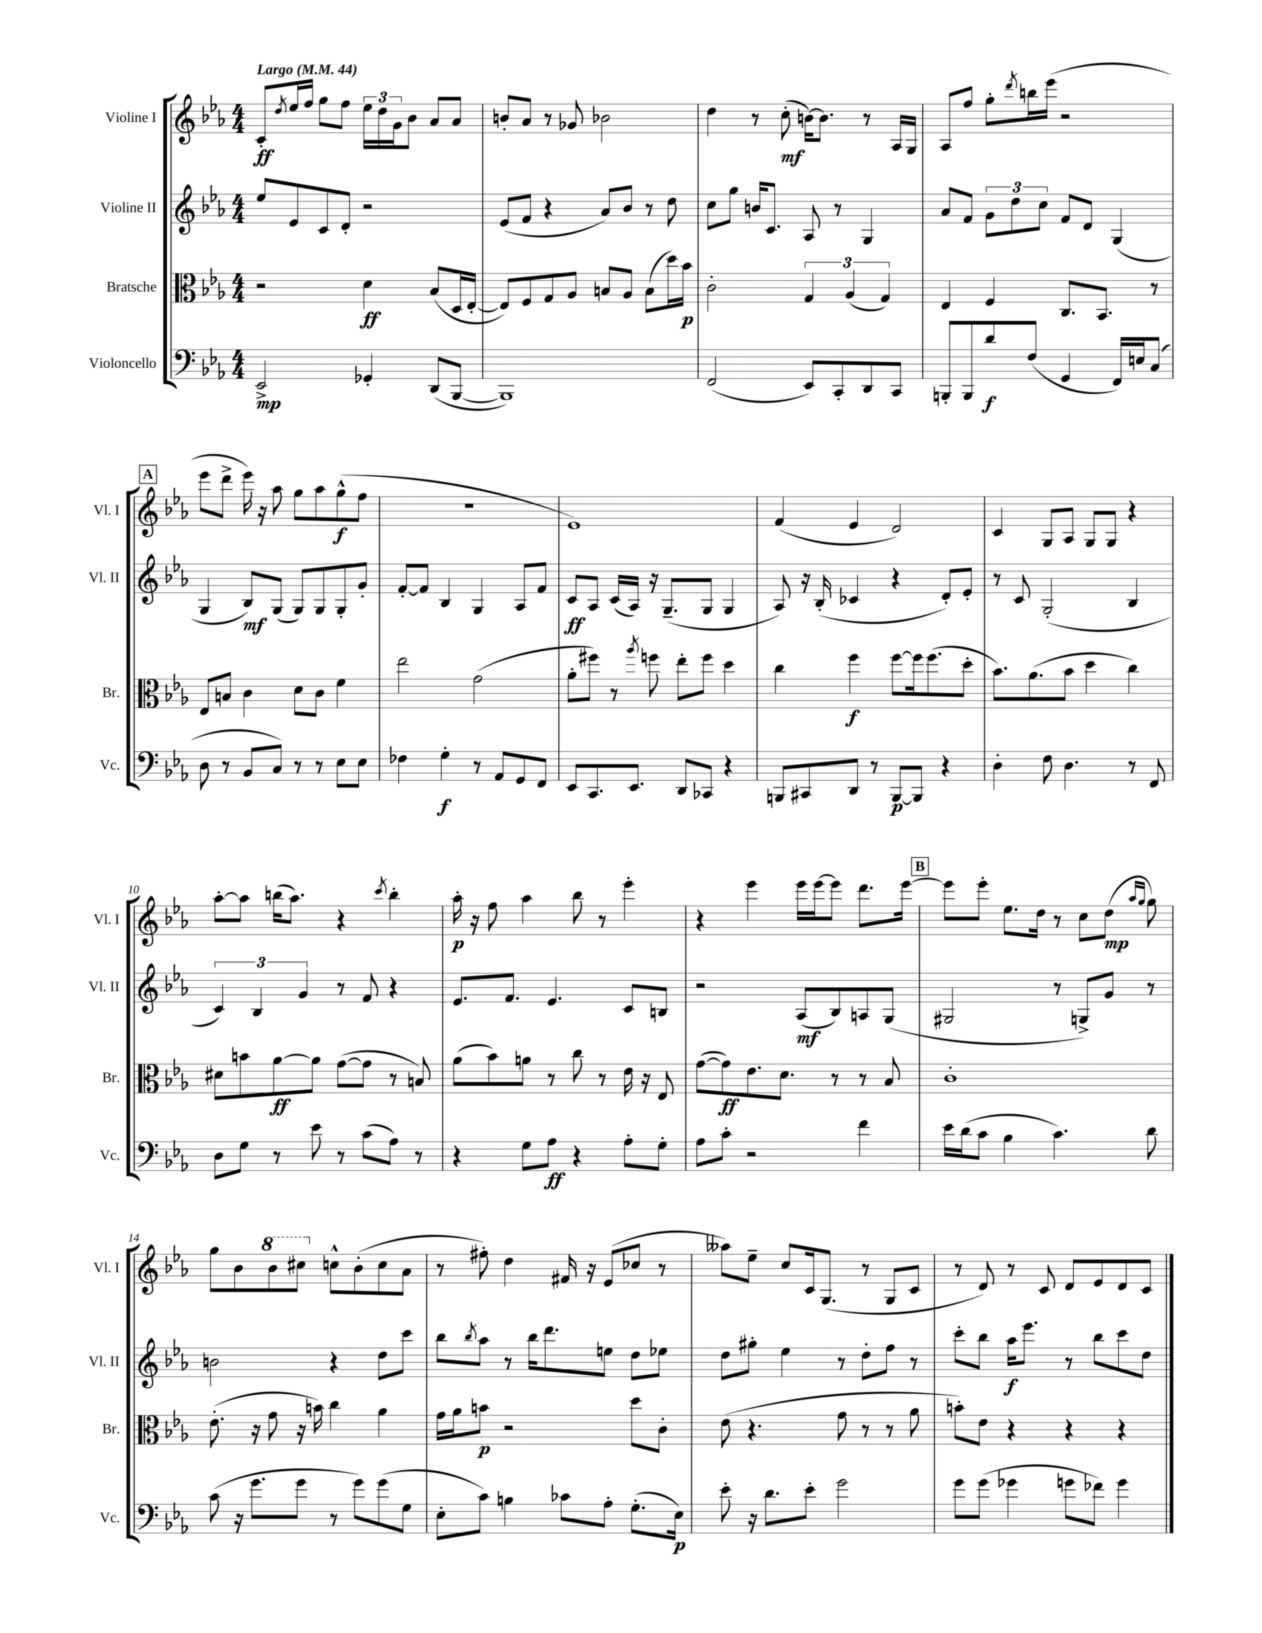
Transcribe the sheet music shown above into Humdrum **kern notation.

**kern	**kern	**kern	**kern
*staff4	*staff3	*staff2	*staff1
*clefF4	*clefC3	*clefG2	*clefG2
*k[b-e-a-]	*k[b-e-a-]	*k[b-e-a-]	*k[b-e-a-]
*M4/4	*M4/4	*M4/4	*M4/4
*MM44	*MM44	*MM44	*MM44
2EE-^	2r	8ee-	8c'
.	.	.	8qdd
.	.	8e-	16ee-
.	.	.	16ff
.	.	8c	8gg
.	.	8d'	8ff
4GG-'	4d	2r	24ee-
.	.	.	24dd
.	.	.	24g
.	.	.	8b-
(8DD	(8B-	.	8a-
[8BBB-	16D	.	8a-
.	[16E-'	.	.
=	=	=	=
1BBB-])	8E-])	(8e-	8b'
.	8F	8f	8a-
.	8G	4r	8r
.	8A-	.	8g-
.	8B	8a-)	2b-
.	8A-	8b-	.
.	(8B	8r	.
.	16dd)	8dd	.
.	16b-	.	.
=	=	=	=
(2FF	2c'	8cc	4dd
.	.	8gg	.
.	.	16b	8r
.	.	8.c	.
.	.	.	(8cc'
8EE-)	6G	8A-	[16b)
.	.	.	8.b]
8CC'	.	8r	.
.	(6A-	.	.
8DD	.	4G	8r
.	6G)	.	.
8CC	.	.	16A-
.	.	.	16G
=	=	=	=
8BBB'	4E-	8a-	8A-
8BBB	.	8f	8ff
8d	4F	12g	8gg'
.	.	12dd	.
.	.	.	8qddd
(8F	.	.	16bb
.	.	12cc	.
.	.	.	(16eee-
4GG	8.C	8f	2r
.	.	8d	.
.	8.BB-	.	.
16FF)	.	(4G	.
16E	.	.	.
(8C	8r	.	.
=	=	=	=
8D	8E-	4G	8eee-
8r	8B	.	8ddd^
8BB-	4c	8B-)	16eee-)
.	.	.	16r
8C)	.	(8G	8aa-
8r	8d	8G)	8gg
8r	8c	8G	8aa-
8E-	4f	8G'	(8gg^^
8E-	.	8g'	8ff
=	=	=	=
4F-	2ee-	[8f'	1r
.	.	8f]	.
4G'	.	4B-	.
8r	(2g	4G	.
8AA-	.	.	.
8GG	.	8A-	.
8FF	.	8f	.
=	=	=	=
8EE-	8a-'	8c	1e-)
8.CC	8ff#)	8A-	.
.	8r	(16c	.
8.EE-	.	16A-)	.
.	8qaa-	.	.
.	8ff	16r	.
.	.	(8.G~	.
8DD	8ee-'	.	.
8CC-	8ff	8G	.
4r	4dd	4G	.
=	=	=	=
8BBB	4cc	8A-)	(4f
8CC#	.	16r	.
.	.	(16B-'	.
8DD	4ff	4c-	4e-
8r	.	.	.
[8BBB	[8ff	4r	2d)
8BBB]	16ff]	.	.
.	(8.ff	.	.
4r	.	8d')	.
.	8dd'	8e-'	.
=	=	=	=
4D'	8.b-)	8r	4c
.	.	8c	.
.	(8.a-	.	.
8F	.	(2G'	8G
4.D	8b-	.	8A-
.	4dd	.	8G
.	.	.	8G
8r	4cc)	4B-	4r
8FF	.	.	.
=	=	=	=
8D	8d#	6c)	[8aa-'
8G	8b	.	8aa-]
.	.	6B-	.
8r	[8a-	.	(16bb
.	.	.	8.aa-)
.	.	6g	.
8e-	8a-]	.	.
8r	([8g	8r	4r
(8c	8g]	8f	.
.	.	.	8qccc
8A-)	8r	4r	4bb'
8r	8B)	.	.
=	=	=	=
4r	(8a-	8.e-	16aa-'
.	.	.	16r
.	8b-)	.	8ff
.	.	8.f	.
8G	8a	.	4aa-
8A-	8r	4.e-	.
4r	8cc	.	8bb-
.	8r	.	8r
8A-'	16e-	8c	4eee-'
.	16r	.	.
8G'	8E-	8B	.
=	=	=	=
8A-	([8g	2r	4r
8c'	8g])	.	.
2r	8.e-	.	4eee-
.	8.d	.	.
.	.	(8A-	16eee-
.	.	.	[16eee-
.	8r	8B-)	8eee-]
4f	8r	8A	8.ddd
.	8B-	(8G	.
.	.	.	[16eee-
=	=	=	=
16e-	1c'	2G#	8eee-]
(16d	.	.	.
8c	.	.	8eee-'
4B-	.	.	8.ee-
.	.	.	16dd
4.c)	.	8r	8r
.	.	8G^)	8cc
.	.	8g	(8dd
.	.	.	16qqaa-
.	.	.	16qqgg
8d	.	8r	8gg)
=	=	=	=
(8c	(8.e-'	2b	8gg
16r	.	.	8b-
8.g	16r	.	.
.	8g	.	8bb-
8g	16r	.	8ccc#
.	16b)	.	.
8r	4cc	4r	8cc^^
8g)	.	.	(8b-'
(8g	4a-	8dd	8cc
8G	.	8ccc	8a-
=	=	=	=
8E-'	16g	8bb-	8r
.	16a-	.	.
.	.	8qbb-	.
8c)	8b	8aa-	8ff#')
4B	2r	8r	4dd
.	.	16bb-	.
.	.	8.ddd	.
8c-	.	.	16f#
.	.	.	16r
8A-'	.	8ee	(8e-
(8.G'	8dd	8dd	8cc-
.	8c'	8ee-	8r
16E-)	.	.	.
=	=	=	=
8e-'	(8e-	8dd	8aa--)
16r	4.r	8gg#'	8ee-~
8.d	.	.	.
.	.	4ee-	8cc
8e-'	.	.	16c
.	.	.	(8.G
2g	8g	8r	.
.	8r	8dd'	8r
.	8r	8ff	8G
.	8a-	8r	8c
=	=	=	=
8g	8b')	8ccc'	8r
(8g	8e-	8bb-	8d)
4g-	4r	16aa-	8r
.	.	8.eee-	.
.	.	.	8c
8g	4r	8r	8d
8f-)	.	8bb-	8e-
4g	4r	8ccc	8d
.	.	8dd	8c
==	==	==	==
*-	*-	*-	*-
